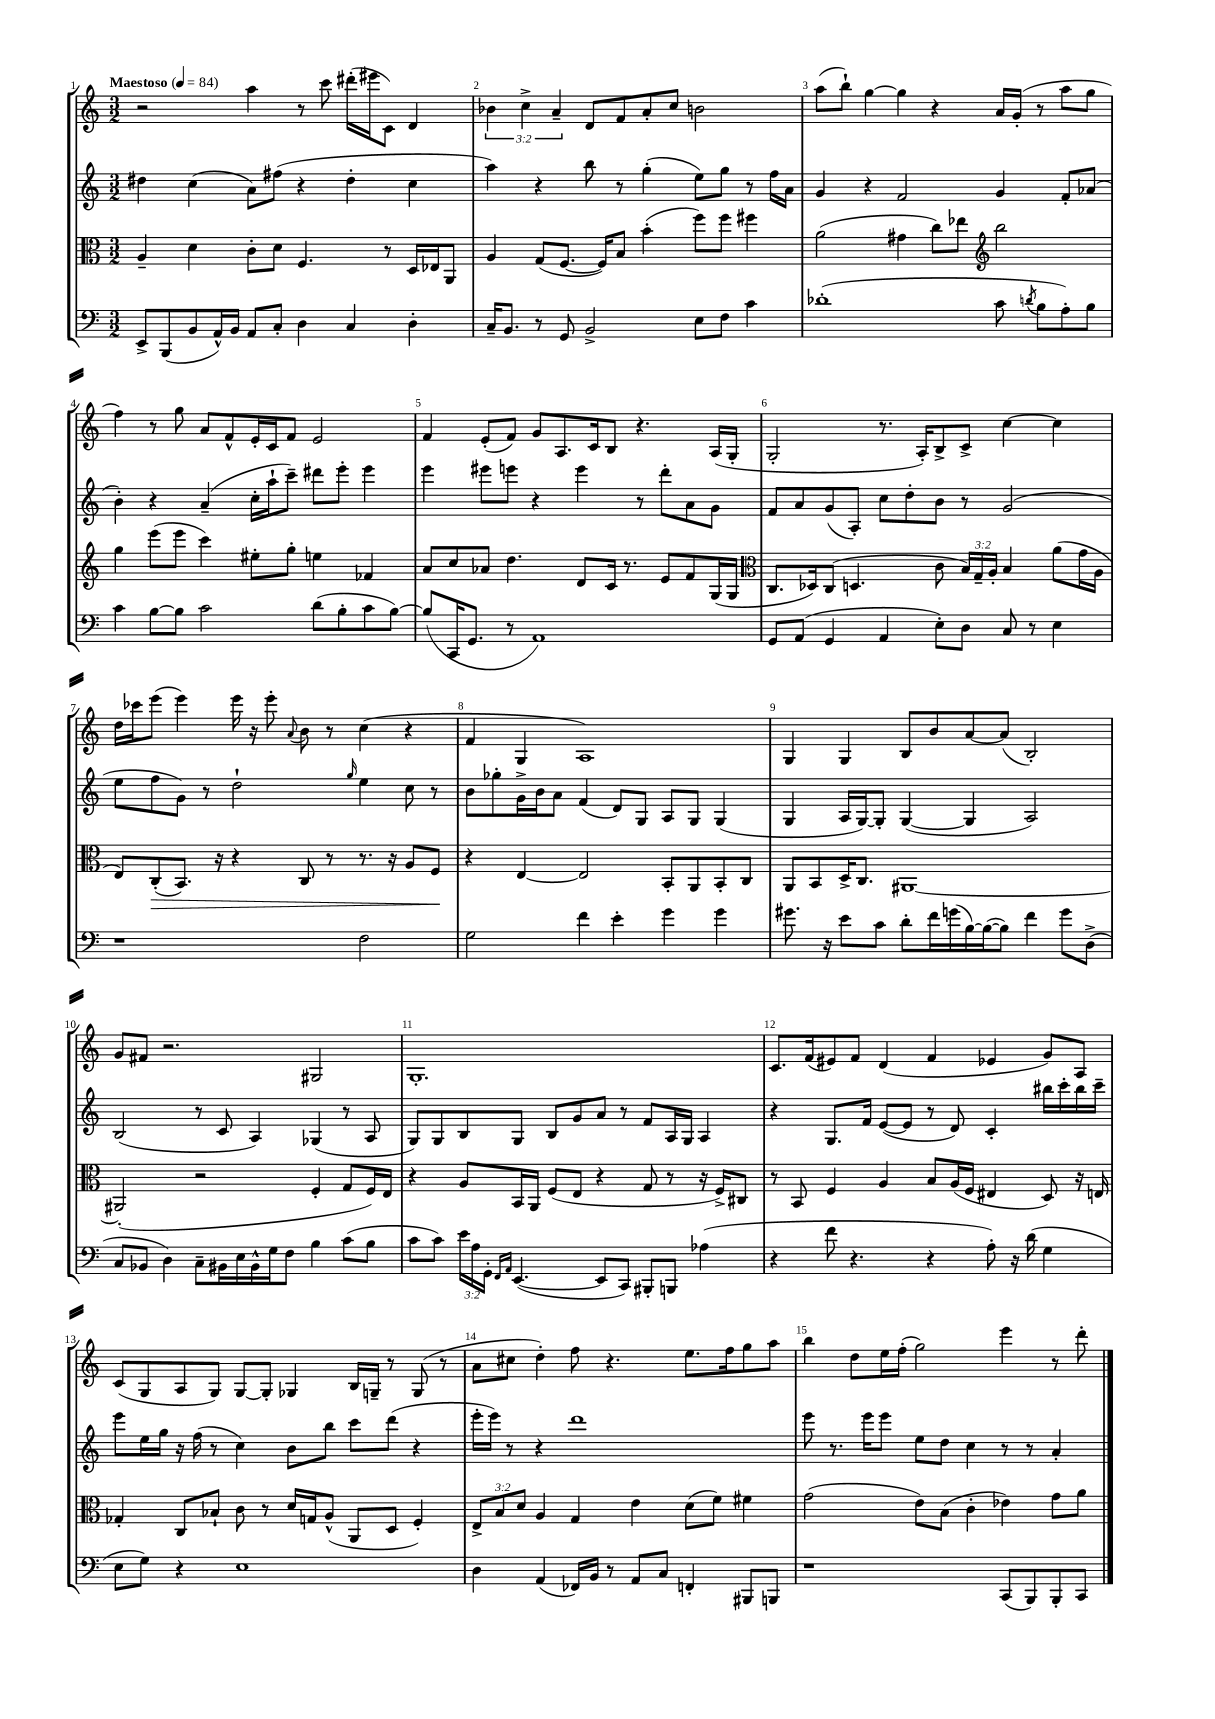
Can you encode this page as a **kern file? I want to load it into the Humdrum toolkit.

**kern	**kern	**kern	**kern
*staff4	*staff3	*staff2	*staff1
*clefF4	*clefC3	*clefG2	*clefG2
*k[]	*k[]	*k[]	*k[]
*M3/2	*M3/2	*M3/2	*M3/2
*MM84	*MM84	*MM84	*MM84
8EE^	4A~	4dd#	2r
(8BBB	.	.	.
8BB	4d	(4cc	.
16AA^^)	.	.	.
16BB	.	.	.
8AA	8c'	8a)	4aa
8C'	8d	(8ff#	.
4D	4.F	4r	8r
.	.	.	8ccc
4C	.	4dd#'	(16ddd#'
.	.	.	16eee#
.	8r	.	8c)
4D'	16D	4cc	4d
.	16E-	.	.
.	8AA	.	.
=	=	=	=
16C~	4A	4aa)	6b-
8.BB	.	.	.
.	.	.	6cc^
8r	(8G	4r	.
.	.	.	6a~
8GG	[8.F	.	.
2BB^	.	8bb	8d
.	16F])	.	.
.	8B	8r	8f
.	(4b'	(4gg'	8a'
.	.	.	8cc
8E	8ff)	8ee)	2b
8F	8ff	8gg	.
4c	4ff#	8r	.
.	.	16ff	.
.	.	16a	.
=	=	=	=
(1d-'	(2a	4g	(8aa
.	.	.	8bb`)
.	.	4r	[4gg
.	4g#	2f	4gg]
.	8cc)	.	4r
.	8ee-	.	.
*	*clefG2	*	*
8c	2bb	4g	16a
.	.	.	(16g'
8qd	.	.	.
8B	.	.	8r
8A')	.	8f'	8aa
8B	.	(8a-	8gg
=	=	=	=
4c	4gg	4b')	4ff)
[8B	(8eee	4r	8r
8B]	8eee	.	8gg
2c	4ccc)	(4a~	8a
.	.	.	8f^^
.	8ee#'	16cc'	16e'
.	.	16aa`	16c
.	8gg'	8ccc~)	8f
(8d	4ee	8ddd#	2e
8B'	.	8eee'	.
8c	4f-	4eee	.
[8B)	.	.	.
=	=	=	=
(8B]	8a	4eee	4f
16CC	8cc	.	.
8.GG	.	.	.
.	8a-	8eee#	(8e'
8r	4.dd	8eee	8f)
1AA)	.	4r	8g
.	.	.	8.A
.	8d	4eee	.
.	.	.	16c
.	16c	.	8B
.	8.r	.	.
.	.	8r	4.r
.	8e	8ddd'	.
.	8f	8a	.
.	(16G	8g	(16A
.	16G	.	16G'
=	=	=	=
*	*clefC3	*	*
8GG	8.C	8f	2G'
(8AA	.	8a	.
.	16D-)	.	.
4GG	(8C	(8g	.
.	4.D	8A')	.
4AA	.	8cc	8.r
.	.	8dd'	.
.	.	.	16A')
8E')	8c	8b	8B^
8D	24B)	8r	8c^
.	24G~	.	.
.	24A'	.	.
8C	4B	(2g	[4cc
8r	.	.	.
4E	(8a	.	4cc]
.	16g	.	.
.	16A	.	.
=	=	=	=
1r	8E)	8ee	16dd
.	.	.	16ccc-
.	(8C'	8ff	(8eee
.	8.BB)	8g)	4eee)
.	.	8r	.
.	16r	.	.
.	4r	2dd`	16eee
.	.	.	16r
.	.	.	8eee'
.	.	.	8qqa
.	8C	.	8b
.	8r	.	8r
.	.	16qqgg	.
2F	8.r	4ee	(4cc
.	16r	.	.
.	8A	8cc	4r
.	8F	8r	.
=	=	=	=
2G	4r	8b	4f
.	.	8gg-'	.
.	[4E	16g^	4G
.	.	16b	.
.	.	8a	.
4f	2E]	(4f	1A)
4e'	.	8d)	.
.	.	8G	.
4g	8BB'	8A	.
.	8AA	8G	.
4g	8BB'	(4G	.
.	8C	.	.
=	=	=	=
8.g#	8AA	4G	4G
.	8BB	.	.
16r	.	.	.
8e	16D^	16A	4G
.	8.C	[16G)	.
8c	.	8G']	.
8d'	[1AA#	([4G	8B
16f	.	.	8b
(16g	.	.	.
[16B)	.	4G]	[8a
(16B_	.	.	.
8B])	.	.	(8a]
4f	.	2A)	2B')
8g	.	.	.
(8D^	.	.	.
=	=	=	=
8C	(2AA#']	(2B	8g
8BB-	.	.	8f#
4D)	.	.	2.r
8C~	2r	8r	.
16BB#	.	8c	.
16E	.	.	.
16BB#^^	.	4A)	.
16G	.	.	.
8F	.	.	.
4B	4F'	(4G-	2G#
(8c	8G	8r	.
8B	16F)	8A	.
.	16E	.	.
=	=	=	=
8c	4r	8G)	1.G'
8c)	.	8G	.
24e	8A	8B	.
24A	.	.	.
24GG'	.	.	.
16qqFF	.	.	.
16qqAA	.	.	.
([4.EE	16BB	8G	.
.	16AA	.	.
.	(8F	8B	.
.	8E	8g	.
8EE]	4r	8a	.
8CC)	.	8r	.
8BBB#'	8G	8f	.
8BBB	8r	16A	.
.	.	16G	.
(4A-	16r	4A	.
.	16F^)	.	.
.	8C#	.	.
=	=	=	=
4r	8r	4r	8.c
.	8BB	.	.
.	.	.	(16f
8f	4F	8.G	8e#)
4.r	.	.	8f
.	.	16f	.
.	4A	([8e	(4d
.	.	8e]	.
4r	8B	8r	4f
.	(16A	8d)	.
.	16F	.	.
8A')	4E#	4c'	4e-
16r	.	.	.
(16d	.	.	.
4G	8D)	16bb#	8g)
.	.	16ccc'	.
.	16r	16bb#	8A
.	16E	16ccc~	.
=	=	=	=
8E	4G-'	8eee	(8c
8G)	.	16ee	8G
.	.	16gg	.
4r	8C	16r	8A
.	.	(16ff	.
.	8B-`	8r	8G)
1E	8c	4cc)	[8G
.	8r	.	8G']
.	16d	8b	4G-
.	16G	.	.
.	(8A^^	8bb	.
.	8AA	8ccc	16B
.	.	.	16G~
.	8D	(8ddd	8r
.	4F')	4r	(8G
.	.	.	8r
=	=	=	=
4D	12E^	16eee'	8a
.	.	16eee)	.
.	12B	.	.
.	.	8r	8cc#
.	12d	.	.
(4AA	4A	4r	4dd')
16FF-)	4G	1ddd	8ff
16BB	.	.	.
8r	.	.	4.r
8AA	4e	.	.
8C	.	.	.
4FF'	(8d	.	8.ee
.	8f)	.	.
.	.	.	16ff
8BBB#	4f#	.	8gg
8BBB	.	.	8aa
=	=	=	=
1r	(2g	8eee	4bb
.	.	8.r	.
.	.	.	8dd
.	.	16eee	.
.	.	8eee	16ee
.	.	.	(16ff'
.	8e)	8ee	2gg)
.	(8B	8dd	.
.	4c'	4cc	.
(8CC	4e-)	8r	4eee
8BBB)	.	8r	.
8BBB'	8g	4a'	8r
8CC	8a	.	8ddd'
==	==	==	==
*-	*-	*-	*-
